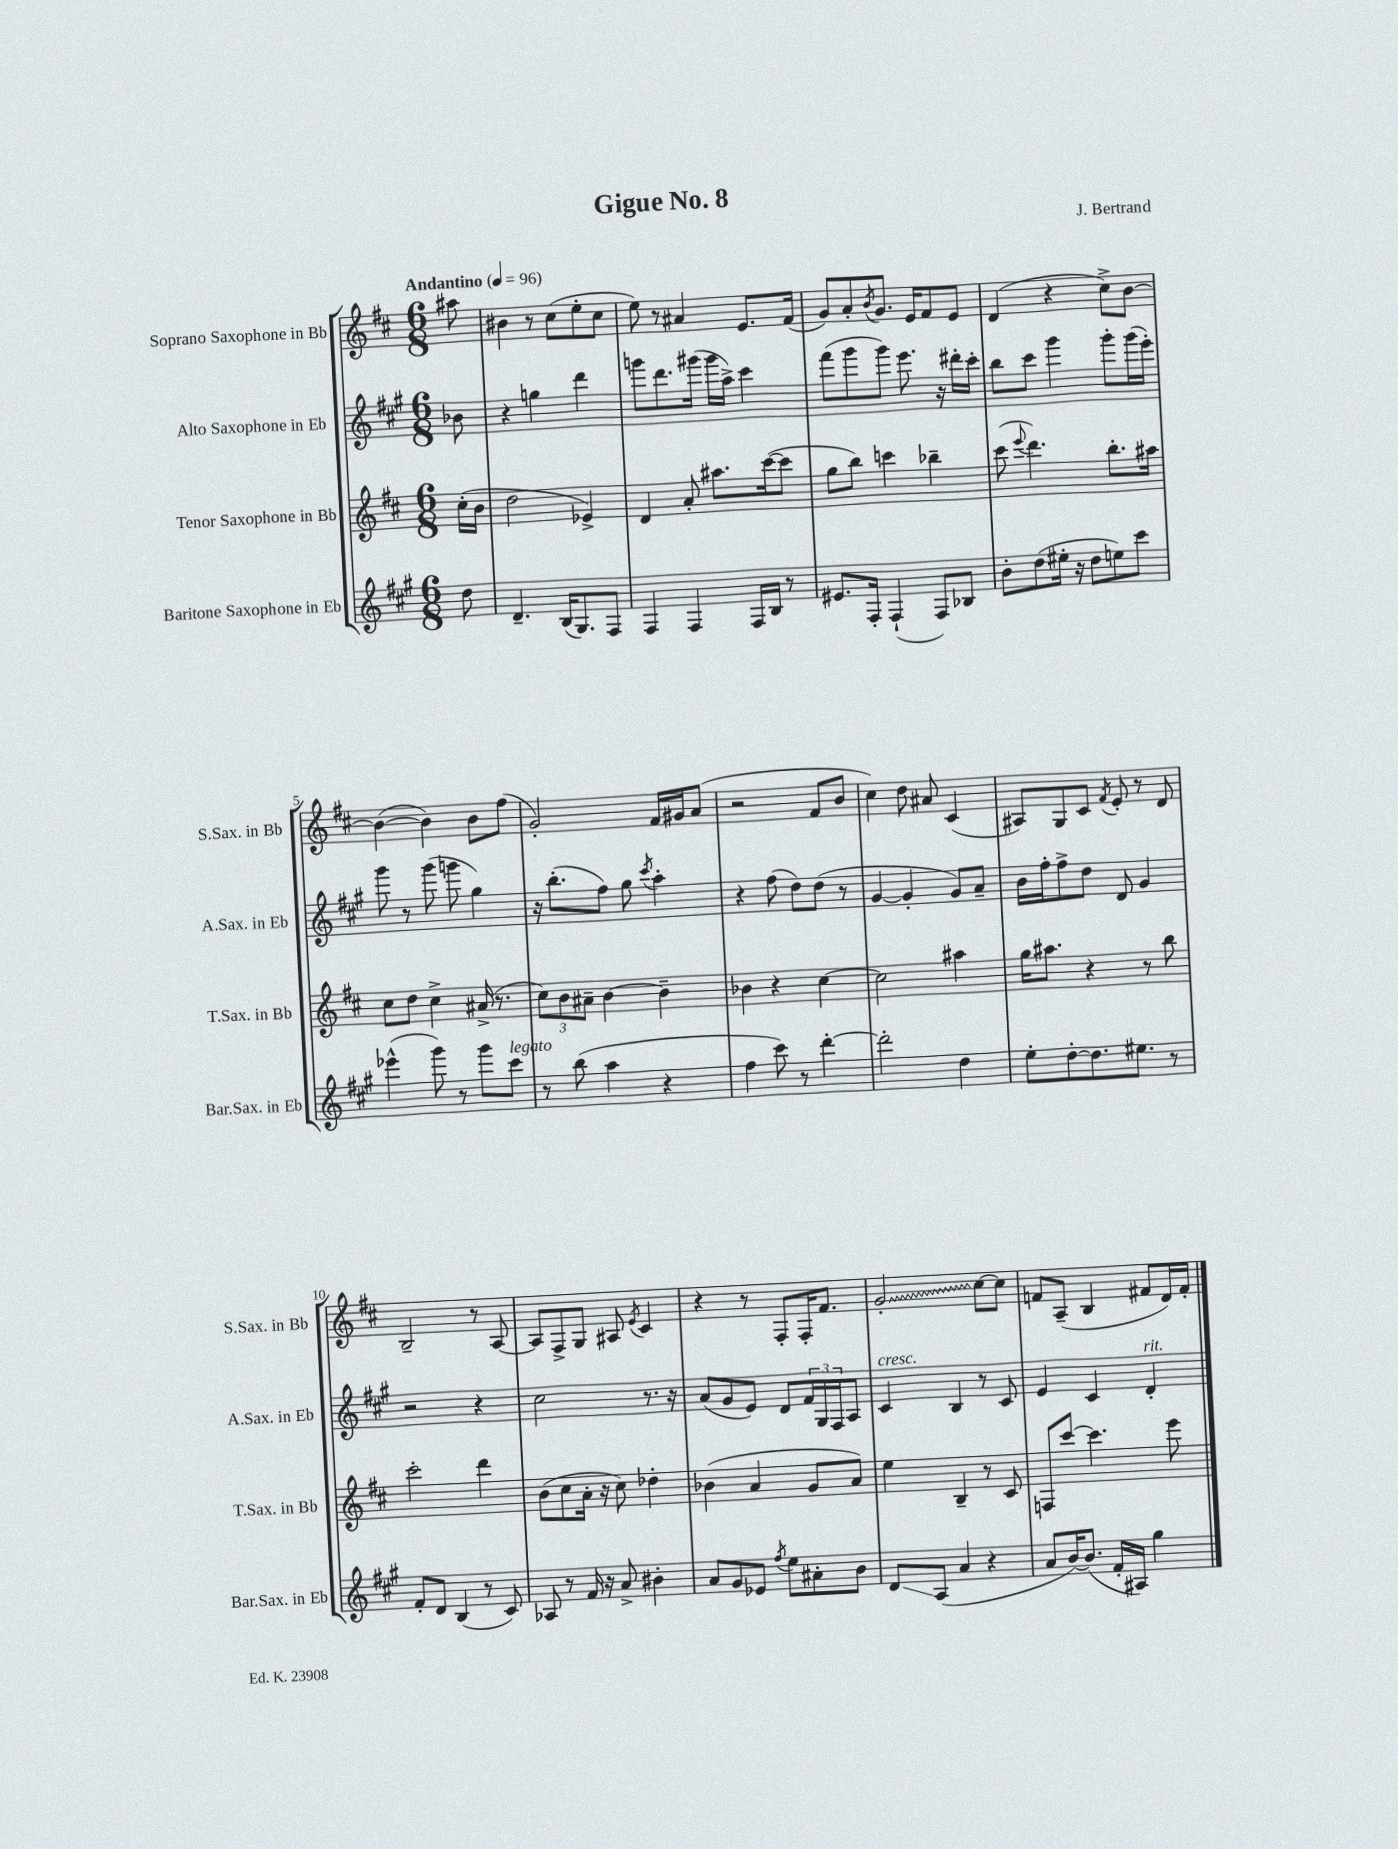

**kern	**kern	**kern	**kern
*staff4	*staff3	*staff2	*staff1
*clefG2	*clefG2	*clefG2	*clefG2
*k[f#c#g#]	*k[f#c#]	*k[f#c#g#]	*k[f#c#]
*M6/8	*M6/8	*M6/8	*M6/8
*MM96	*MM96	*MM96	*MM96
8dd	(16cc#'	8b-	8aa#
.	16b	.	.
=	=	=	=
4.d~	2dd	4r	4b#
.	.	4gg	8r
(16B	.	.	(8cc#
8.G#)	.	.	.
.	4e-^)	4ddd	8ee'
8F#	.	.	8cc#
=	=	=	=
4F#	4d	8ggg	8ee)
.	.	8.ddd	8r
4F#	8a'	.	4a#
.	.	(16ggg#	.
.	8.aa#	16ggg#	.
.	.	16aa^)	.
16F#	.	4ccc#	8.e
16B	([16ccc#	.	.
8r	8ccc#]	.	.
.	.	.	(16f#
=	=	=	=
8.e#	8gg	(8fff#	8g)
.	8bb)	8ggg#	8a'
16F#'	.	.	.
.	.	.	8qb
(4F#`	4ccc	8ggg#)	8.g
.	.	8.eee	.
.	.	.	16e
8F#)	4bb-~	.	8f#
.	.	16r	.
8B-	.	16ddd#'	8e
.	.	16ccc#'	.
=	=	=	=
8b'	(8ccc#	8bb	(4d
.	8qqeee	.	.
(8dd	4.ddd)	8ccc#	.
16ee#'	.	4ggg#	4r
16r	.	.	.
8dd	.	.	.
8ee)	8.bb'	8ggg#'	8cc#^)
8ccc#	.	(16ggg#	[8b
.	16aa#	16eee')	.
=	=	=	=
(4eee-^^	8cc#	8ggg#	(4b_
.	8dd	8r	.
8ggg#)	4cc#^	(8ggg#	4b])
8r	.	8ggg	.
8ggg#	(16a#^	4gg#)	8b
.	8.r	.	.
8ccc#	.	.	(8ff#
=	=	=	=
8r	12cc#)	16r	2g')
.	.	(8.bb'	.
.	12b	.	.
(8bb	.	.	.
.	12a#~	.	.
4aa	[4b	8ff#)	.
.	.	8gg#	.
.	.	8qccc#	.
4r	4b~]	4aa'	16f#
.	.	.	16g#
.	.	.	(8a
=	=	=	=
4ff#	4b-	4r	2r
8ccc#)	4r	(8ff#	.
8r	.	8dd)	.
[4ddd'	[4cc#	(8dd	8f#
.	.	8r	8b
=	=	=	=
2ddd']	2cc#]	[4g#	4cc#)
.	.	4g#']	8dd
.	.	.	8a#
4dd	4aa#	8g#)	(4c#
.	.	8a~	.
=	=	=	=
8ee'	16gg	16b	8A#)
.	8.aa#	16ff#'	.
[8dd'	.	8ff#^	8G
8.dd]	4r	8dd	8c#
.	.	.	8qf#
.	.	8d	8e'
8.ee#	.	.	.
.	8r	4g#	8r
8r	8bb	.	8d
=	=	=	=
8f#'	2ccc#'	2r	2B~
8d	.	.	.
(4B	.	.	.
8r	4ddd	4r	8r
8c#)	.	.	[8A
=	=	=	=
8A-	(8b	2cc#	8A]
8r	8cc#	.	8F#^
16f#	16a'	.	8G
16r	16r	.	.
8a^	8cc#)	.	8A#
.	.	.	8qe
4b#'	4dd-'	8.r	4c#
.	.	16r	.
=	=	=	=
8a	(4b-	(8a	4r
8g#	.	8g#	.
8e-	4a	8e)	8r
8qff#	.	.	.
8ee	.	8d	8F#'
8a#'	8g	24f#	16F#'
.	.	24G#	.
.	.	.	8.f#
.	.	24F#	.
8b	8a)	8A	.
=	=	=	=
8d	4ee	4c#	2g'
(8A	.	.	.
4a	4B~	4B	.
4r	8r	8r	[8cc#
.	8c#	8c#	8cc#]
=	=	=	=
8a	8F	4e	8f
[16b)	[8ccc#	.	(8A~
(8.b]	.	.	.
.	4.ccc#]	4c#	4B
16f#'	.	.	.
16A#)	.	.	.
4gg#	.	4d'	8f#
.	8eee	.	16d)
.	.	.	16f#'
==	==	==	==
*-	*-	*-	*-
